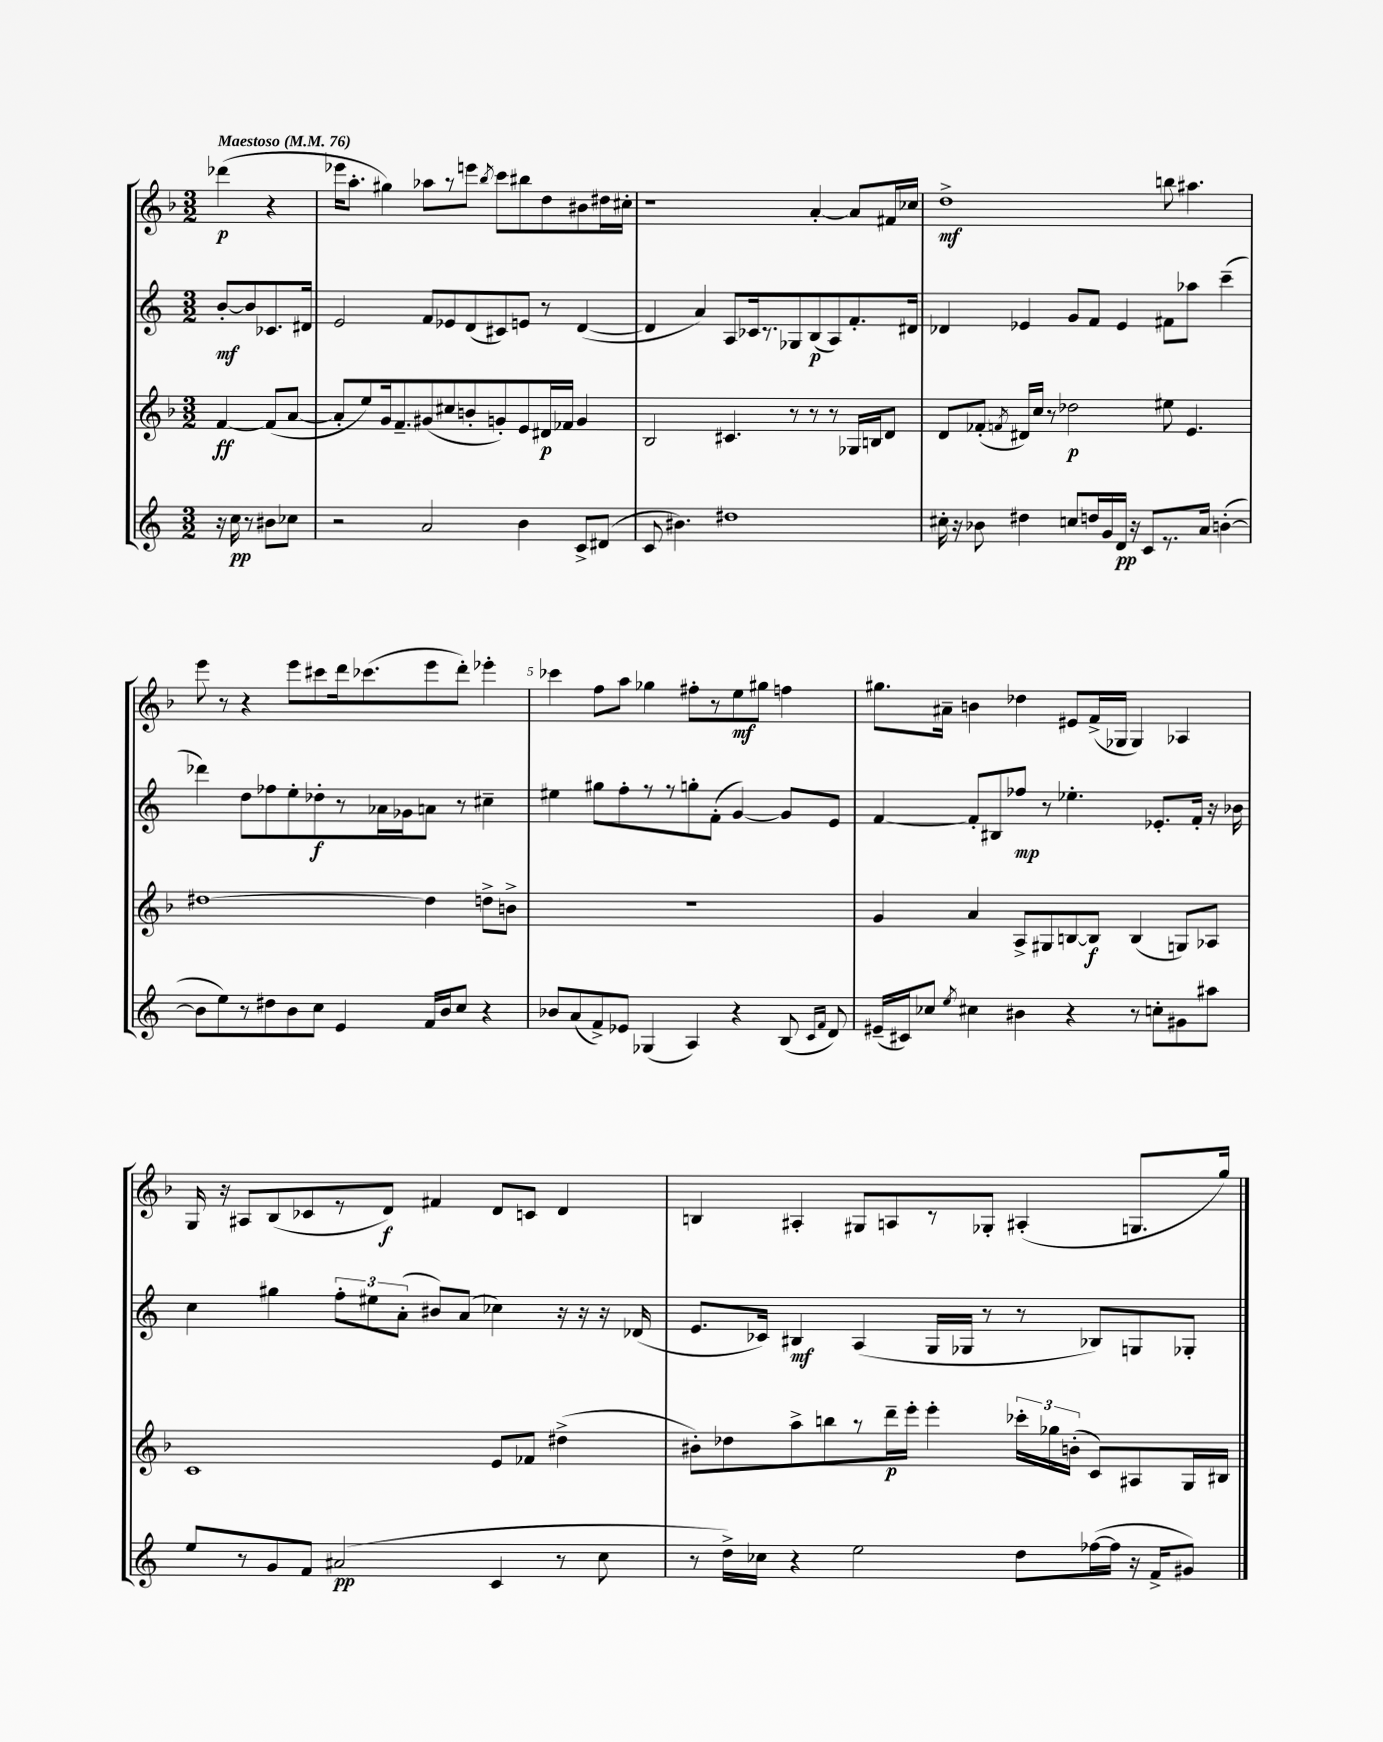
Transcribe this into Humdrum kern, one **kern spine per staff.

**kern	**kern	**kern	**kern
*staff4	*staff3	*staff2	*staff1
*clefG2	*clefG2	*clefG2	*clefG2
*k[]	*k[b-]	*k[]	*k[b-]
*M3/2	*M3/2	*M3/2	*M3/2
*MM76	*MM76	*MM76	*MM76
16r	[4f	[8b'	(4ddd-
16cc	.	.	.
8r	.	8b]	.
8b#	(8f]	8.c-	4r
8cc-	[8a	.	.
.	.	16d#	.
=	=	=	=
2r	8a']	2e	16eee-
.	.	.	8.aa'
.	8ee)	.	.
.	16g	.	4gg#)
.	8.f~	.	.
2a	(8g#	8f	8aa-
.	8cc#	8e-	8r
.	8b'	(8d	8eee
.	.	.	8qbb-
.	8g')	8c#)	8ccc
4b	8e	8e	8bb#
.	16d#	8r	8dd
.	16f-	.	.
8c^	4g	([4d	8b#
(8d#	.	.	16dd#
.	.	.	16cc#'
=	=	=	=
8c	2B-	4d]	1r
4.b#)	.	.	.
.	.	4a)	.
1dd#	4.c#	8A	.
.	.	16c-	.
.	.	8.r	.
.	8r	8G-	.
.	8r	(8B	[4a'
.	8r	8A)	.
.	16G-	8.f'	8a]
.	16B	.	.
.	8d	.	16f#
.	.	16d#	16cc-
=	=	=	=
16cc#'	8d	4d-	1dd^
16r	.	.	.
8b-	(8f-'	.	.
.	8qf	.	.
4dd#	16d#)	4e-	.
.	16cc	.	.
.	8r	.	.
8cc	2dd-	8g	.
16dd	.	8f	.
16g	.	.	.
16d	.	4e-	.
16r	.	.	.
8c	.	.	.
8.r	8ee#	8f#	8bb
.	4.e	8aa-	4.aa#
16a	.	.	.
([4b'	.	(4ccc~	.
=	=	=	=
8b]	[1dd#	4ddd-)	8eee
8ee)	.	.	8r
8r	.	8dd	4r
8dd#	.	8ff-	.
8b	.	8ee'	8eee
8cc	.	8dd-'	8ccc#
4e	.	8r	16ddd
.	.	.	(8.ccc-
.	.	16a-	.
.	.	16g-	.
16f	4dd#]	8a	8eee
16b	.	.	.
8cc	.	8r	8ddd')
4r	8dd^	4cc#~	4eee-'
.	8b^	.	.
=	=	=	=
8b-	1.r	4ee#	4ccc-
(8a	.	.	.
8f^)	.	8gg#	8ff
8e-	.	8ff'	8aa
(4G-	.	8r	4gg-
.	.	8r	.
4A)	.	8gg'	8ff#'
.	.	(8f'	8r
4r	.	[4g)	8ee
.	.	.	8gg#
(8B	.	8g]	4ff
16qqc	.	.	.
16qqf	.	.	.
8d)	.	8e	.
=	=	=	=
(16e#~	4g	[4f	8.gg#
16c#)	.	.	.
8cc-	.	.	.
.	.	.	16a#~
8qee	.	.	.
4cc#	4a	8f']	4b
.	.	8B#	.
4b#	8A^	8ff-	4dd-
.	8G#	8r	.
4r	[8B	4.ee-'	8e#
.	8B]	.	(16f^
.	.	.	16G-
8r	(4B	.	4G-)
8cc'	.	8.e-'	.
8g#	8G)	.	4A-
.	.	16f'	.
8aa#	8A-	16r	.
.	.	16b-	.
=	=	=	=
8ee	1c	4cc	16G
.	.	.	16r
8r	.	.	8A#
8g	.	4gg#	(8B-
8f	.	.	8c-
(2a#	.	12ff'	8r
.	.	12ee#	.
.	.	.	8d)
.	.	(12a'	.
.	.	8b#)	4f#
.	.	(8a	.
4c	8e	4cc-)	8d
.	8f-	.	8c
8r	(4dd#^	16r	4d
.	.	16r	.
8cc	.	16r	.
.	.	(16d-	.
=	=	=	=
8r	8b#')	8.e	4B
16dd^)	8dd-	.	.
16cc-	.	16c-)	.
4r	8aa^	4B#	4A#'
.	8bb	.	.
2ee	8r	(4A	8G#
.	16ddd~	.	8A
.	16eee'	.	.
.	4eee'	16G	8r
.	.	16G-	.
.	.	8r	8G-'
8dd	24ccc-'	8r	(4A#'
.	24gg-	.	.
.	(24b'	.	.
([16ff-	8c)	8B-)	.
16ff-]	.	.	.
16r	8A#	8G	8.G
16f^	.	.	.
8g#)	16G	8G-'	.
.	16B#	.	16gg)
==	==	==	==
*-	*-	*-	*-
